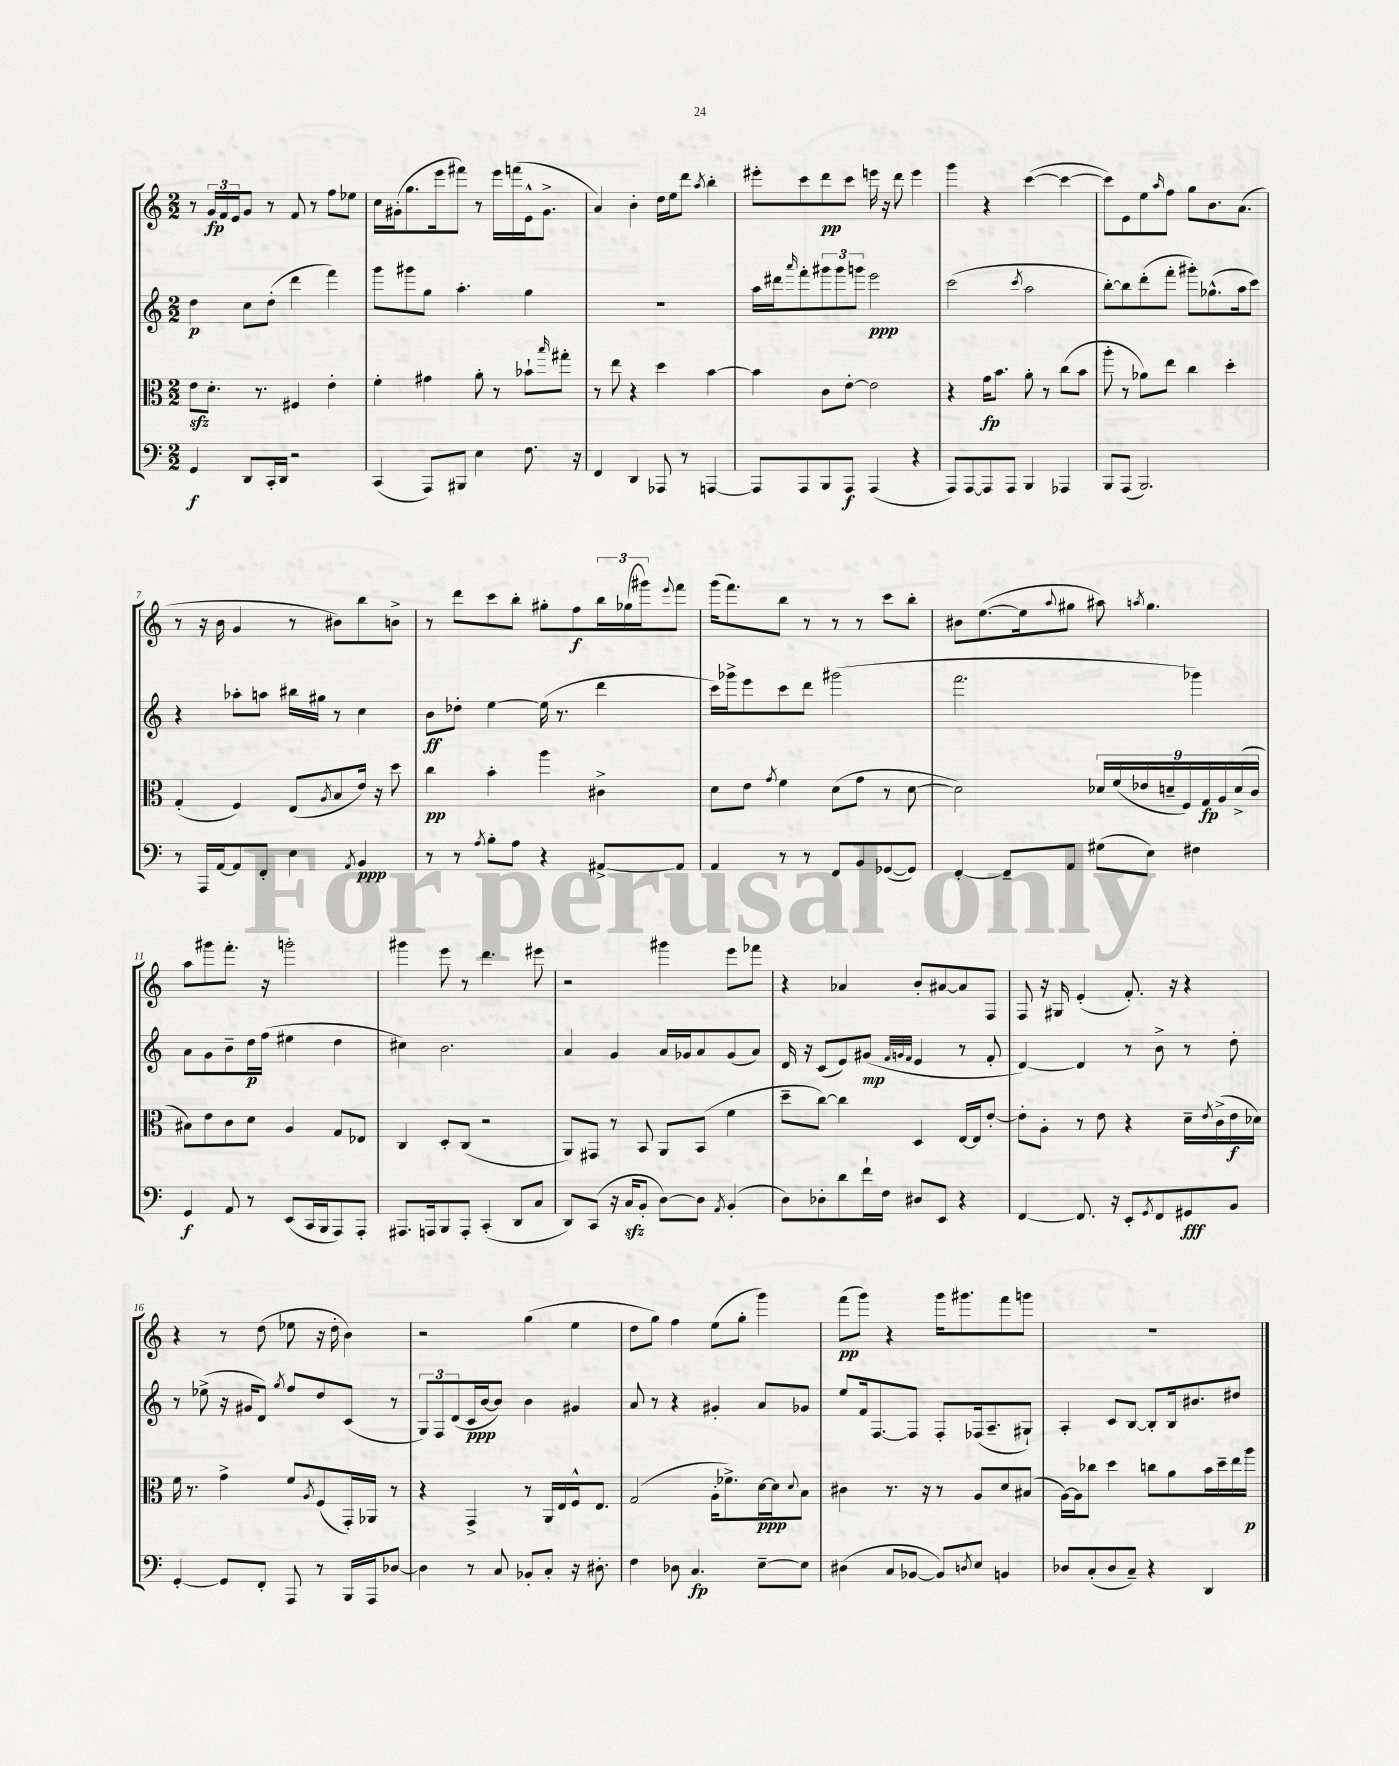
<<
\new StaffGroup <<
\new Staff = "s0" {
    \clef treble \key c \major \numericTimeSignature \time 2/2
    r8 \tuplet 3/2 { g'16\fp f'16 e'16 } g'8 r8 f'8 r8 f''8 ees''8 |
    c''16 gis'16-.( g''8. e'''16 fis'''8) r8 e'''16 f'''16( e'16-^ gis'8.-> |
    a'4) b'4-. d''16 e''16 d'''8 \acciaccatura { a''8 } b''4-. |
    eis'''8-. c'''8 d'''8\pp c'''8 e'''16 r16 d'''8 e'''4 |
    g'''4 r4 c'''4~( c'''4~ |
    c'''8) e'8 e''8 \grace { a''16 } f''8 g''8 b'8. a'8.( |
    r8 r16 b'16 g'4 r8 bis'8) b''8 b'8-> |
    r8 d'''8 c'''8 b''8-. gis''8-. f''8\f \tuplet 3/2 { b''16 ges''16( gis'''16) } \appoggiatura { e'''8 } f'''8 |
    g'''16( f'''8.) b''8 r8 r8 r8 c'''8 b''8-. |
    bis'8 e''8.~( e''16 \appoggiatura { a''8 } gis''8 ais''8) \acciaccatura { a''8 } gis''4. |
    a''8 gis'''8 f'''8.-. r16 g'''2-. |
    gis'''4 e'''8 r8 d'''4. eis'''8 |
    r2 gis'''4 e'''8 fes'''8 |
    r4 aes'4 b'8-. ais'8~ ais'8 f8 |
    f8 r16 gis16 e'4-.( f'8.-.) r16 r4 |
    r4 r8 d''8( ees''8 r16 d''16-. b'4) |
    r2 g''4( e''4 |
    d''8 g''8) f''4 e''8( g''8-. g'''4) |
    f'''8\pp( g'''8) r4 g'''16 gis'''8. f'''8 g'''8 |
    R1 \bar "|." |
}
\new Staff = "s1" {
    \clef treble \key c \major \numericTimeSignature \time 2/2
    d''4\p c''8 d''8-.( d'''4 f'''4) |
    g'''8 gis'''8 g''8 a''4.-. g''4 |
    R1 |
    a''16 dis'''16 \grace { a'''16 } f'''8-. \tuplet 3/2 { gis'''8 gis'''8 g'''8 } e'''2\ppp |
    c'''2( \acciaccatura { c'''8 } a''2 |
    b''8~-.) b''8 d'''8-.( f'''8-. gis'''8-.) ges''8.-^( a''16 c'''8) |
    r4 aes''8-. a''8 bis''16 gis''16 r8 c''4 |
    b'8\ff des''8-. e''4~ e''16( r8. d'''4 |
    c'''16) ges'''16-> e'''8 c'''8 d'''8 gis'''2( |
    f'''2. ges'''4) |
    a'8 g'8 b'8-- d''16\p f''16( eis''4 d''4 |
    cis''4) b'2. |
    a'4 g'4 a'16 ges'16 a'8 ges'8( a'8) |
    d'16 r16 c'8( e'8) gis'8\mp( \grace { f'32 g'32 f'32 } e'4 r8 f'8-. |
    d'4~) d'4 r8 b'8-> r8 d''8-. |
    r8 ees''8->( r16 gis'16 d'8) \acciaccatura { g''8 } f''8 d''8 c'8( r8 |
    \tuplet 3/2 { g8) f8 d'8( } c'16\ppp b'16~ b'8) b'4 gis'4 |
    a'8 r8 r4 gis'4-. a'8 ges'8 |
    e''8 f'16 f8.~ f8 f8-. fes16( a8.-- gis8-!) |
    a4-. c'8 b8~ b8-. b16 bis'8. dis''8 \bar "|." |
}
\new Staff = "s2" {
    \clef alto \key c \major \numericTimeSignature \time 2/2
    e'8\sfz d'8.-. r8. fis4 e'4-. |
    f'4-. gis'4 a'8-. r8 bes'8-! \grace { b''16 } gis''8-. |
    r8 e''8 r4 d''4 b'4~ |
    b'4 c'8 e'8~-. e'2 |
    r4 g'16\fp b'8. a'8-. r8 c''8( b'8 |
    a''8-. r8 aes'8) e''8 c''4 d''4-. |
    g4-.( f4) e8( \acciaccatura { a8 } b8 e'16) r16 d''8 |
    c''4\pp b'4-. a''4 cis'4-> |
    d'8 e'8 \acciaccatura { g'8 } f'4 d'8( g'8 r8 d'8~ |
    d'2) \tuplet 9/8 { des'16 f'16( ees'16 d'16-- f16) g16\fp a16 d'16->( c'16 } |
    bis8) e'8 c'8 d'8 a4 g8 ees8 |
    c4 d8-. c8( r2 |
    a,8) gis,8 r8 b,8 a,8 b,8( f'4 |
    d''8-- c''8~) c''4 d4 e16~ e16 e'8~-. |
    e'8-. a8-. r8 e'8 r4 d'16-- \acciaccatura { e'8 } c'16->( e'16\f des'16) |
    f'16 r8. g'4-> f'8 \acciaccatura { a8 } f8( g,16-.) aes,16 r8 |
    r4 g,4-> r8 a,16 e16 f16-^ e8. |
    g2( a16-. fes'8.->) d'16~\ppp d'16 \appoggiatura { d'8 } b8 |
    cis'4 r8. r16 r8 a8 d'8 bis8( |
    a16~) a16 ces''8 d''4 c''8 a'8 b'16 d''16-- e''16 a''16\p \bar "|." |
}
\new Staff = "s3" {
    \clef bass \key c \major \numericTimeSignature \time 2/2
    g,4\f d,8 c,16-. d,16 r2 |
    c,4( a,,8) bis,,8 e4 f8. r16 |
    f,4 d,4 aes,,8 r8 a,,4~ |
    a,,8 a,,8 b,,8 a,,8\f a,,4( r4 |
    a,,8) a,,8~ a,,8 a,,8 b,,4 aes,,4 |
    b,,8 a,,8( b,,2.) |
    r8 a,,16 a,16~ a,8 f,8-. e4 \acciaccatura { a,8 } b,4\ppp |
    r8 r8 \acciaccatura { a8 } b8-. a8 r4 ais,8~-> ais,8 |
    a,4 r8 r8 f,8 b,8 ges,8~( ges,8) |
    f,4~-. f,8-- a,8 gis8( e8) fis4 |
    g,4\f a,8 r8 e,8( c,16 b,,16 a,,8) a,,8-. |
    ais,,8. a,,16 b,,8 a,,8-. c,4-.( d,8 c8 |
    d,8) c,8( r16 c16\sfz b,8-. d8~) d8 \acciaccatura { a,8 } b,4-.( |
    d8) des8-. d'8 f'16-! f16 dis8 e,8 r4 |
    f,4~ f,8. r16 e,8-. \acciaccatura { g,8 } f,8 gis,8\fff b,8 |
    g,4~-. g,8 f,8-. a,,8 r8 b,,16 a,,16 des8~ |
    des4 r8 c8 bes,8-. c8-. r16 dis8.-. |
    f4 des8 c4.\fp e8~-- e8 |
    dis4( c8 bes,8~ bes,8) \acciaccatura { d8 } e8 b,4 |
    des8 c8-.( des8 c8--) r4 d,4 \bar "|." |
}
>>
>>
